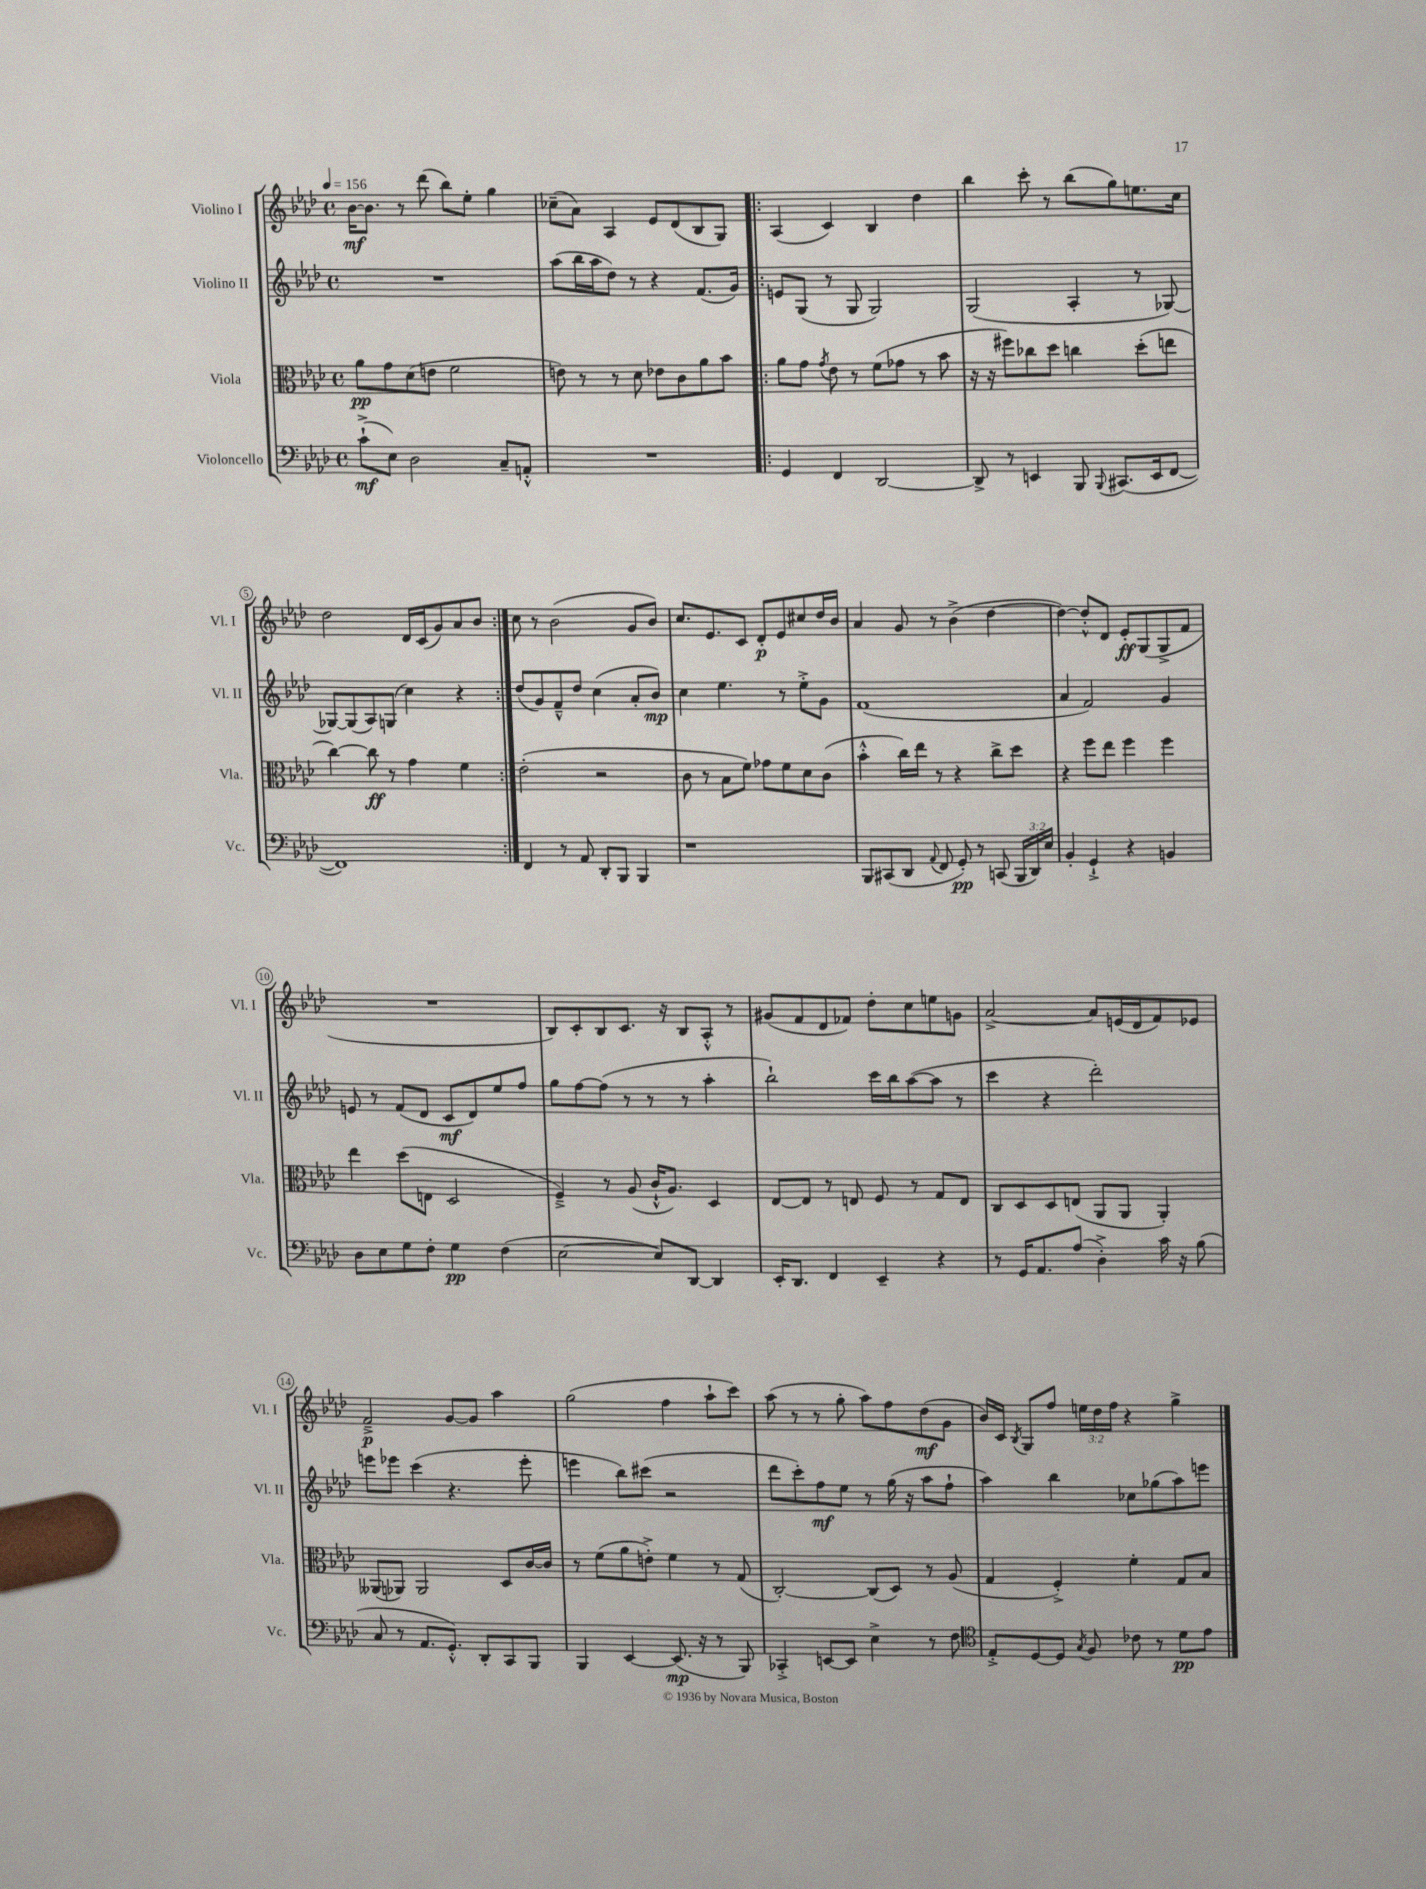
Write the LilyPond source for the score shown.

<<
\new StaffGroup <<
\new Staff = "s0" \with { instrumentName = "Violino I" shortInstrumentName = "Vl. I" } {
    \clef treble \key aes \major \defaultTimeSignature \time 4/4 \override Staff.TupletNumber.text = #tuplet-number::calc-fraction-text \tempo 4 = 156
    \autoBeamOff bes'16[~\mf bes'8.] r8 des'''8( bes''8[) ees''8]-. g''4 |
    ces''8[--( aes'8]) aes4 ees'8[ des'8( bes8 g8]) |
    \repeat volta 2 { aes4( c'4) bes4 des''4 |
    bes''4 c'''8-. r8 bes''8[( g''8) e''8. c''16] |
    des''2 des'16[ c'16( g'8) aes'8 bes'8] | }
    c''8 r8 bes'2( g'8[ bes'8]) |
    c''8.[ ees'8. c'8] des'8[-.\p ees'8 cis''8 des''16 bes'16] |
    aes'4 g'8 r8 bes'4->( des''4~ |
    des''4~) des''8[-.-^ des'8] ees'8[-.\ff g8( g8-> f'8] |
    R1 |
    bes8[) c'8-. bes8 c'8.] r16 bes8[ aes8]-.-^ r8 |
    gis'8[( f'8 des'8 fes'8]) des''8[-. c''8 e''8 g'8] |
    aes'2~-> aes'8[ e'16( des'16 f'8) ees'8] |
    f'2--->\p g'8[~ g'8] aes''4 |
    g''2( f''4 aes''8[-! c'''8]) |
    aes''8( r8 r8 g''8-. aes''8[) f''8 des''8\mf( g'8] |
    bes'16[) c'16] \acciaccatura { bes8 } g8[ f''8] \tuplet 3/2 { e''16[ des''16 f''16] } r4 g''4-> \bar "|." |
}
\new Staff = "s1" \with { instrumentName = "Violino II" shortInstrumentName = "Vl. II" } {
    \clef treble \key aes \major \defaultTimeSignature \time 4/4
    \autoBeamOff R1 |
    aes''8[( bes''16 aes''16 des''8]) r8 r4 f'8.[( g'16]) |
    \repeat volta 2 { e'8[ g8]( r8 g8 g2) |
    g2( aes4-. r8 ges8~) |
    ges8[~ ges8( aes8) g8]( c''4) r4 | }
    des''8[( g'8) f'8---^ des''8] c''4( aes'8[-. bes'8]\mp) |
    c''4 ees''4. r8 ees''8[-.-> g'8] |
    f'1( |
    aes'4 f'2) g'4 |
    e'8 r8 f'8[( des'8] c'8[\mf des'8) ees''8 f''8] |
    g''8[ f''8~ f''8]( r8 r8 r8 aes''4-. |
    bes''2-!) c'''16[ bes''16 aes''8~( aes''8] r8 |
    c'''4 r4 des'''2-.) |
    e'''8[ ees'''8] c'''4( r4. ees'''8-. |
    e'''4 bes''8[) cis'''8]( r2 |
    des'''8[ c'''8-.) f''8\mf ees''8] r8 g''16( r16 aes''8[ f''8]-! |
    aes''4) bes''4 ces''8[ ges''8( aes''8) e'''8] \bar "|." |
}
\new Staff = "s2" \with { instrumentName = "Viola" shortInstrumentName = "Vla." } {
    \clef alto \key aes \major \defaultTimeSignature \time 4/4
    \autoBeamOff aes'8[\pp g'8 des'8( e'8] f'2 |
    e'8) r8 r8 des'8 ees'8[ c'8 aes'8 bes'8] |
    \repeat volta 2 { aes'8[ g'8] \acciaccatura { g'8 } ees'8 r8 f'8[( ges'8] r8 bes'8 |
    r16 r16 fis''8[) ces''8 des''8] c''4 des''8[-.( e''8] |
    c''4~) c''8\ff r8 g'4 f'4 | }
    ees'2-.( r2 |
    c'8 r8 bes8[ f'8]) ges'8[ f'8 des'8 c'8]( |
    bes'4-.-^ c''16[) ees''16] r8 r4 c''8[-> des''8] |
    r4 f''8[ ees''8] f''4 f''4 |
    ees''4 des''8[( e8] des2 |
    f4--->) r8 aes8( c'16[-!-^ aes8.]) des4 |
    ees8[~ ees8] r8 e8 f8 r8 g8[ e8] |
    c8[ des8 des8 e8]( aes,8[ aes,8] aes,4-.) |
    aeses,8[( aes,8]) aes,2 des8[ c'16~ c'16] |
    r8 f'8[( aes'8 e'8]-.->) f'4 r8 g8( |
    c2~-.) c8[( des8]) r8 aes8( |
    g4 f4-.->) f'4-. g8[ bes8] \bar "|." |
}
\new Staff = "s3" \with { instrumentName = "Violoncello" shortInstrumentName = "Vc." } {
    \clef bass \key aes \major \defaultTimeSignature \time 4/4 \override Staff.TupletNumber.text = #tuplet-number::calc-fraction-text
    \autoBeamOff c'8[-!->\mf( ees8]) des2 c8[-- a,8]-.-^ |
    R1 |
    \repeat volta 2 { g,4 f,4 des,2~ |
    des,8-> r8 e,4 bes,,8 \appoggiatura { bes,,8 } cis,8.[( e,16 f,8]~ |
    f,1) | }
    f,4 r8 aes,8 des,8[-. bes,,8] bes,,4 |
    r1 |
    bes,,8[ cis,8( des,8] \appoggiatura { aes,8 } f,8 g,8-.\pp) r8 c,8( \tuplet 3/2 { bes,,16[ des,16) ees16] } |
    bes,4-. g,4-!-> r4 b,4 |
    des8[ ees8 g8 f8]-. g4\pp f4( |
    ees2~ ees8[) des,8]~ des,4 |
    ees,16[-. des,8.] f,4 ees,4-- r4 |
    r8 g,16[ aes,8. aes8]( des4-.->) c'16 r16 bes8( |
    c8 r8 aes,8.[ g,8.]-.-^) des,8[-. c,8 bes,,8] |
    bes,,4 ees,4~ ees,8.\mp( r16 r8 bes,,8) |
    ces,4-.-> e,8[~ e,8] ees4-> r8 f8 |
    \clef tenor ees8[-.-> des8~ des8] \acciaccatura { g8 } f8 ces'8 r8 des'8[\pp ees'8] \bar "|." |
}
>>
>>
\layout { \context { \Score \override BarNumber.stencil = #(make-stencil-circler 0.1 0.3 ly:text-interface::print) } }
